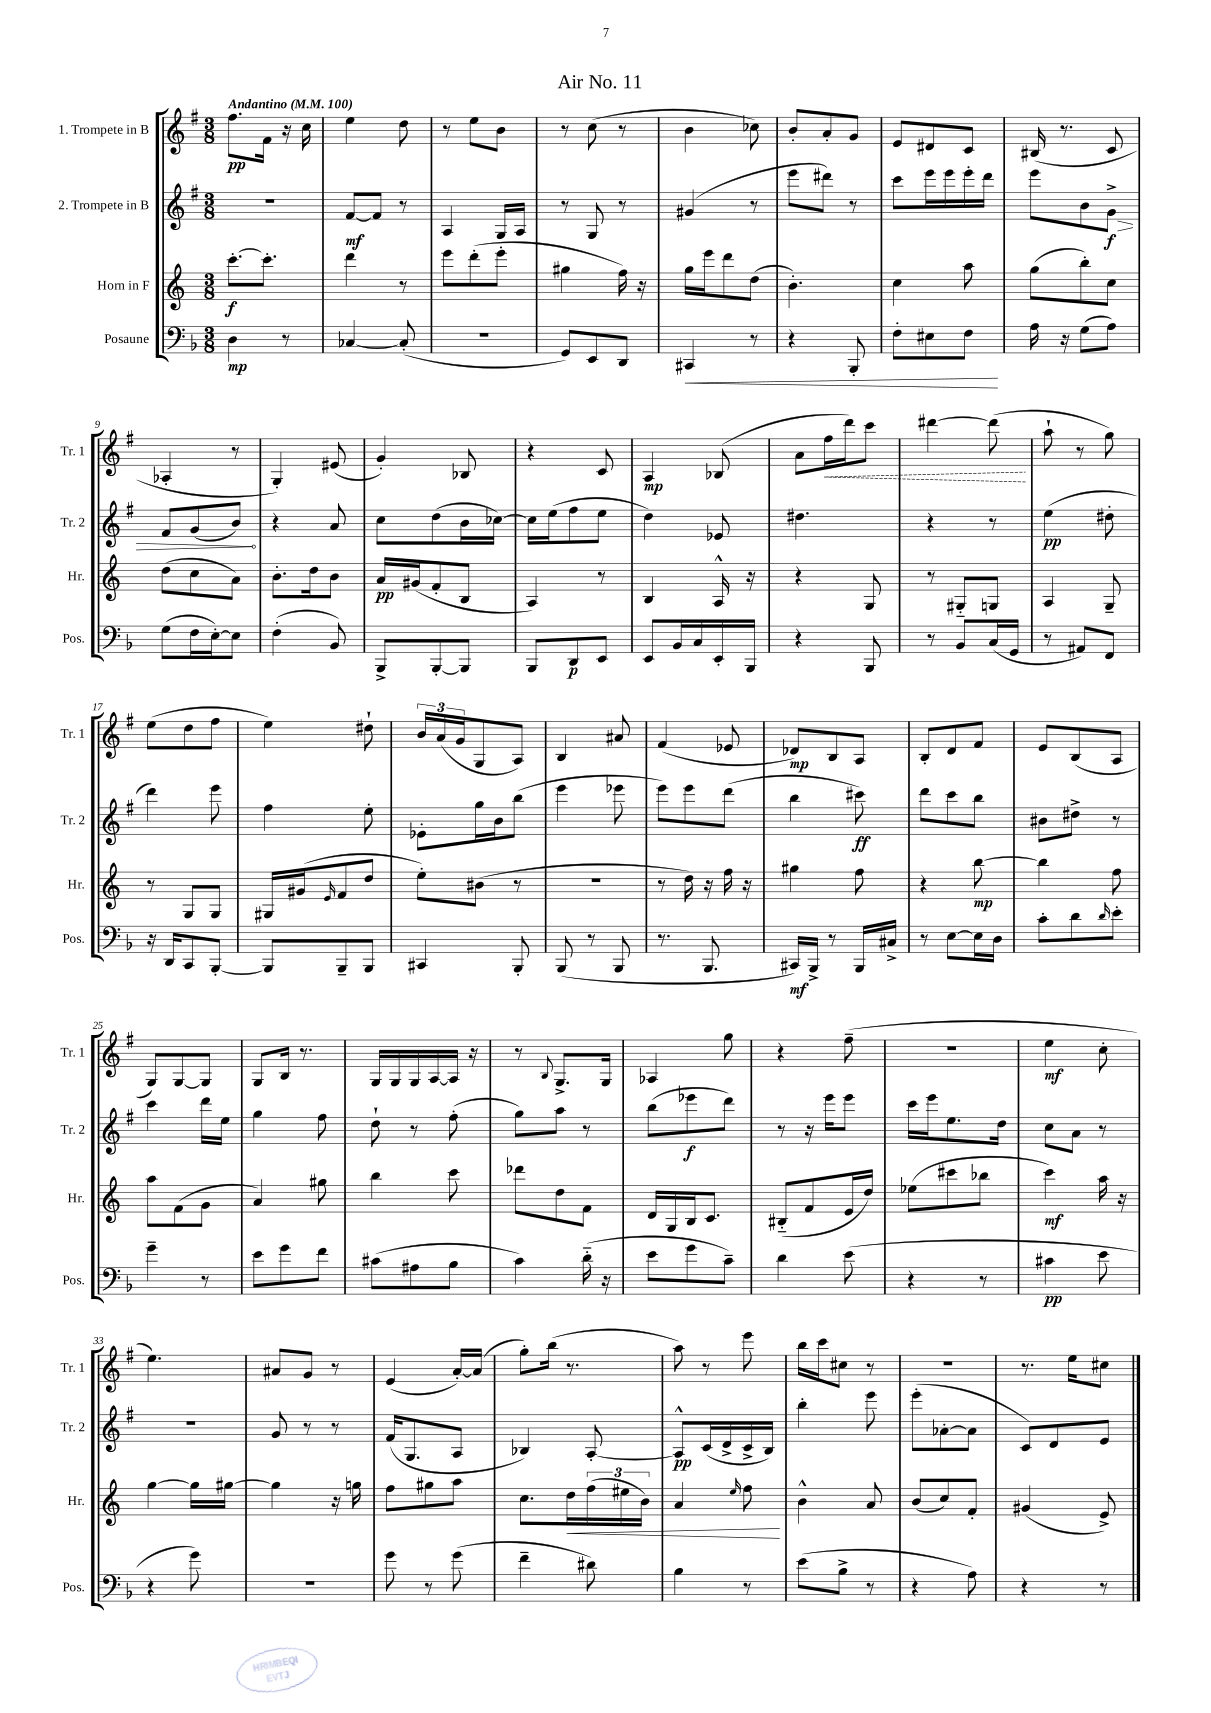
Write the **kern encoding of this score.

**kern	**kern	**kern	**kern
*staff4	*staff3	*staff2	*staff1
*clefF4	*clefG2	*clefG2	*clefG2
*k[b-]	*k[]	*k[f#]	*k[f#]
*M3/8	*M3/8	*M3/8	*M3/8
*MM100	*MM100	*MM100	*MM100
4D	[8.ccc'	4.r	8.ff#
.	8.ccc']	.	16f#
8r	.	.	16r
.	.	.	16cc
=	=	=	=
[4C-	4ddd	[8f#	4ee
.	.	8f#]	.
(8C-']	8r	8r	8dd
=	=	=	=
4.r	8eee	4A	8r
.	(8ddd'	.	8ee
.	8eee'	16G	8b
.	.	16A	.
=	=	=	=
8GG)	4gg#	8r	8r
8EE	.	8G	(8cc
8DD	16ff)	8r	8r
.	16r	.	.
=	=	=	=
4CC#	16gg	(4g#	4b
.	16eee	.	.
.	8ddd	.	.
8r	(8dd	8r	8cc-)
=	=	=	=
4r	4.b')	8eee	8b'
.	.	8ddd#)	8a'
8BBB-'	.	8r	8g
=	=	=	=
8F'	4cc	8ccc	8e
8E#	.	16eee	8d#
.	.	16eee	.
8F	8aa	16eee'	8c
.	.	16ddd	.
=	=	=	=
16A	(8gg	8eee	(16B#
16r	.	.	8.r
(8G	8bb')	8b	.
8A)	8cc	8g^	8c
=	=	=	=
(8G	(8dd	8f#	4A-'
16F	8cc	(8g	.
[16E')	.	.	.
8E]	8a)	8b)	8r
=	=	=	=
(4F'	8.b'	4r	4G')
.	16dd	.	.
8BB-)	8b	8a	(8e#
=	=	=	=
8BBB-^	16a	8cc	4g')
.	(16g#	.	.
[8BBB-'	8f'	(8dd	.
8BBB-]	8B	16b	8B-
.	.	[16cc-)	.
=	=	=	=
8BBB-	4A)	16cc-]	4r
.	.	(16ee	.
8DD	.	8ff#	.
8EE	8r	8ee	8c
=	=	=	=
8EE	4B	4dd)	4A
16BB-	.	.	.
16C	.	.	.
16EE'	16A^^	8e-	(8B-
16BBB-	16r	.	.
=	=	=	=
4r	4r	4.dd#	8a
.	.	.	16ff#
.	.	.	16ddd)
8BBB-	8G	.	8ccc
=	=	=	=
8r	8r	4r	[4ddd#
8BB-	8G#'~	.	.
(16C	8G	8r	(8ddd#]
16GG	.	.	.
=	=	=	=
8r	4A	(4ee	8aa`
8AA#)	.	.	8r
8FF	8G~	8dd#'	8gg)
=	=	=	=
16r	8r	4ddd)	(8ee
16DD	.	.	.
8CC	8G	.	8dd
[8BBB-'	8G	8eee	8ff#
=	=	=	=
8BBB-]	16G#	4ff#	4ee)
.	(16g#	.	.
.	16qqe	.	.
8BBB-~	8f	.	.
8BBB-	8dd	8ee'	8dd#`
=	=	=	=
4CC#	8ee')	8e-'	24b
.	.	.	(24a
.	.	.	24g
.	(8b#	16gg	8G
.	.	16b	.
8BBB-'	8r	(8bb	8A)
=	=	=	=
(8BBB-	4.r	4eee	4B
8r	.	.	.
8BBB-	.	8eee-	8a#
=	=	=	=
8.r	8r	8eee)	(4f#
.	16dd)	8eee	.
8.BBB-	16r	.	.
.	16ff	(8ddd	8e-
.	16r	.	.
=	=	=	=
16CC#)	4gg#	4bb	8d-)
16BBB-^	.	.	.
8r	.	.	8B
16BBB-	8ff	8ccc#)	8A
16C#^	.	.	.
=	=	=	=
8r	4r	8ddd	8B'
[8E	.	8ccc	8d
16E]	[8bb	8bb	8f#
16D	.	.	.
=	=	=	=
8c'	4bb]	8b#	8e
8d	.	8dd#^	(8B
16qqd	.	.	.
8e'	8ff	8r	8A
=	=	=	=
4g~	8aa	4ccc	8G)
.	(8f	.	[8G
8r	8g	16ddd	8G]
.	.	16ee	.
=	=	=	=
8e	4a)	4gg	8G
8g	.	.	16B
.	.	.	8.r
8f	8gg#	8ff#	.
=	=	=	=
(8c#	4bb	8dd`	16G
.	.	.	16G
8A#	.	8r	16G
.	.	.	[16A
8B-	8ccc	(8ff#'	16A]
.	.	.	16r
=	=	=	=
4c)	8ddd-	8gg)	8r
.	.	.	8qqB
.	8dd	8aa	8.G^
(16d'~	8f	8r	.
16r	.	.	16G
=	=	=	=
8e	16d	(8bb	4A-
.	16G	.	.
8g	16B	8eee-	.
.	8.c	.	.
8c~)	.	8ddd)	8gg
=	=	=	=
4d	(8B#'~	8r	4r
.	8f	16r	.
.	.	16eee	.
(8e	16e	8eee	(8ff#~
.	16dd)	.	.
=	=	=	=
4r	(8ee-	16ccc	4.r
.	.	16eee	.
.	8ccc#	8.ee	.
8r	8bb-	.	.
.	.	16dd	.
=	=	=	=
4c#	4ccc)	8cc	4ee
.	.	8a	.
8e	16aa	8r	8cc'
.	16r	.	.
=	=	=	=
4r	[4gg	4.r	4.ee)
8g)	16gg]	.	.
.	[16gg#	.	.
=	=	=	=
4.r	4gg#]	8g	8a#
.	.	8r	8g
.	16r	8r	8r
.	16gg	.	.
=	=	=	=
8g	8ff	(16f#	(4e
.	.	8.G	.
8r	8gg#	.	.
(8g	8aa	8A	[16a')
.	.	.	(16a]
=	=	=	=
4f~	8.cc	4B-)	8gg')
.	.	.	(16bb
.	16dd	.	8.r
8d#)	(24ff	[8A'	.
.	24ee#	.	.
.	24b)	.	.
=	=	=	=
4B-	4a	8A^^]	8aa)
.	.	(16c	8r
.	.	16d^	.
.	16qqee	.	.
8r	8ff	16c^	8eee
.	.	16B)	.
=	=	=	=
(8e	4b^^	4bb'	16bb
.	.	.	16ccc
8B-^	.	.	8cc#
8r	8a	8eee	8r
=	=	=	=
4r	(8b	(8eee'	4.r
.	8cc)	[8a-'	.
8A)	8f'	8a-]	.
=	=	=	=
4r	(4g#	8c)	8.r
.	.	8d	.
.	.	.	16ee
8r	8e^)	8e	8cc#
==	==	==	==
*-	*-	*-	*-
